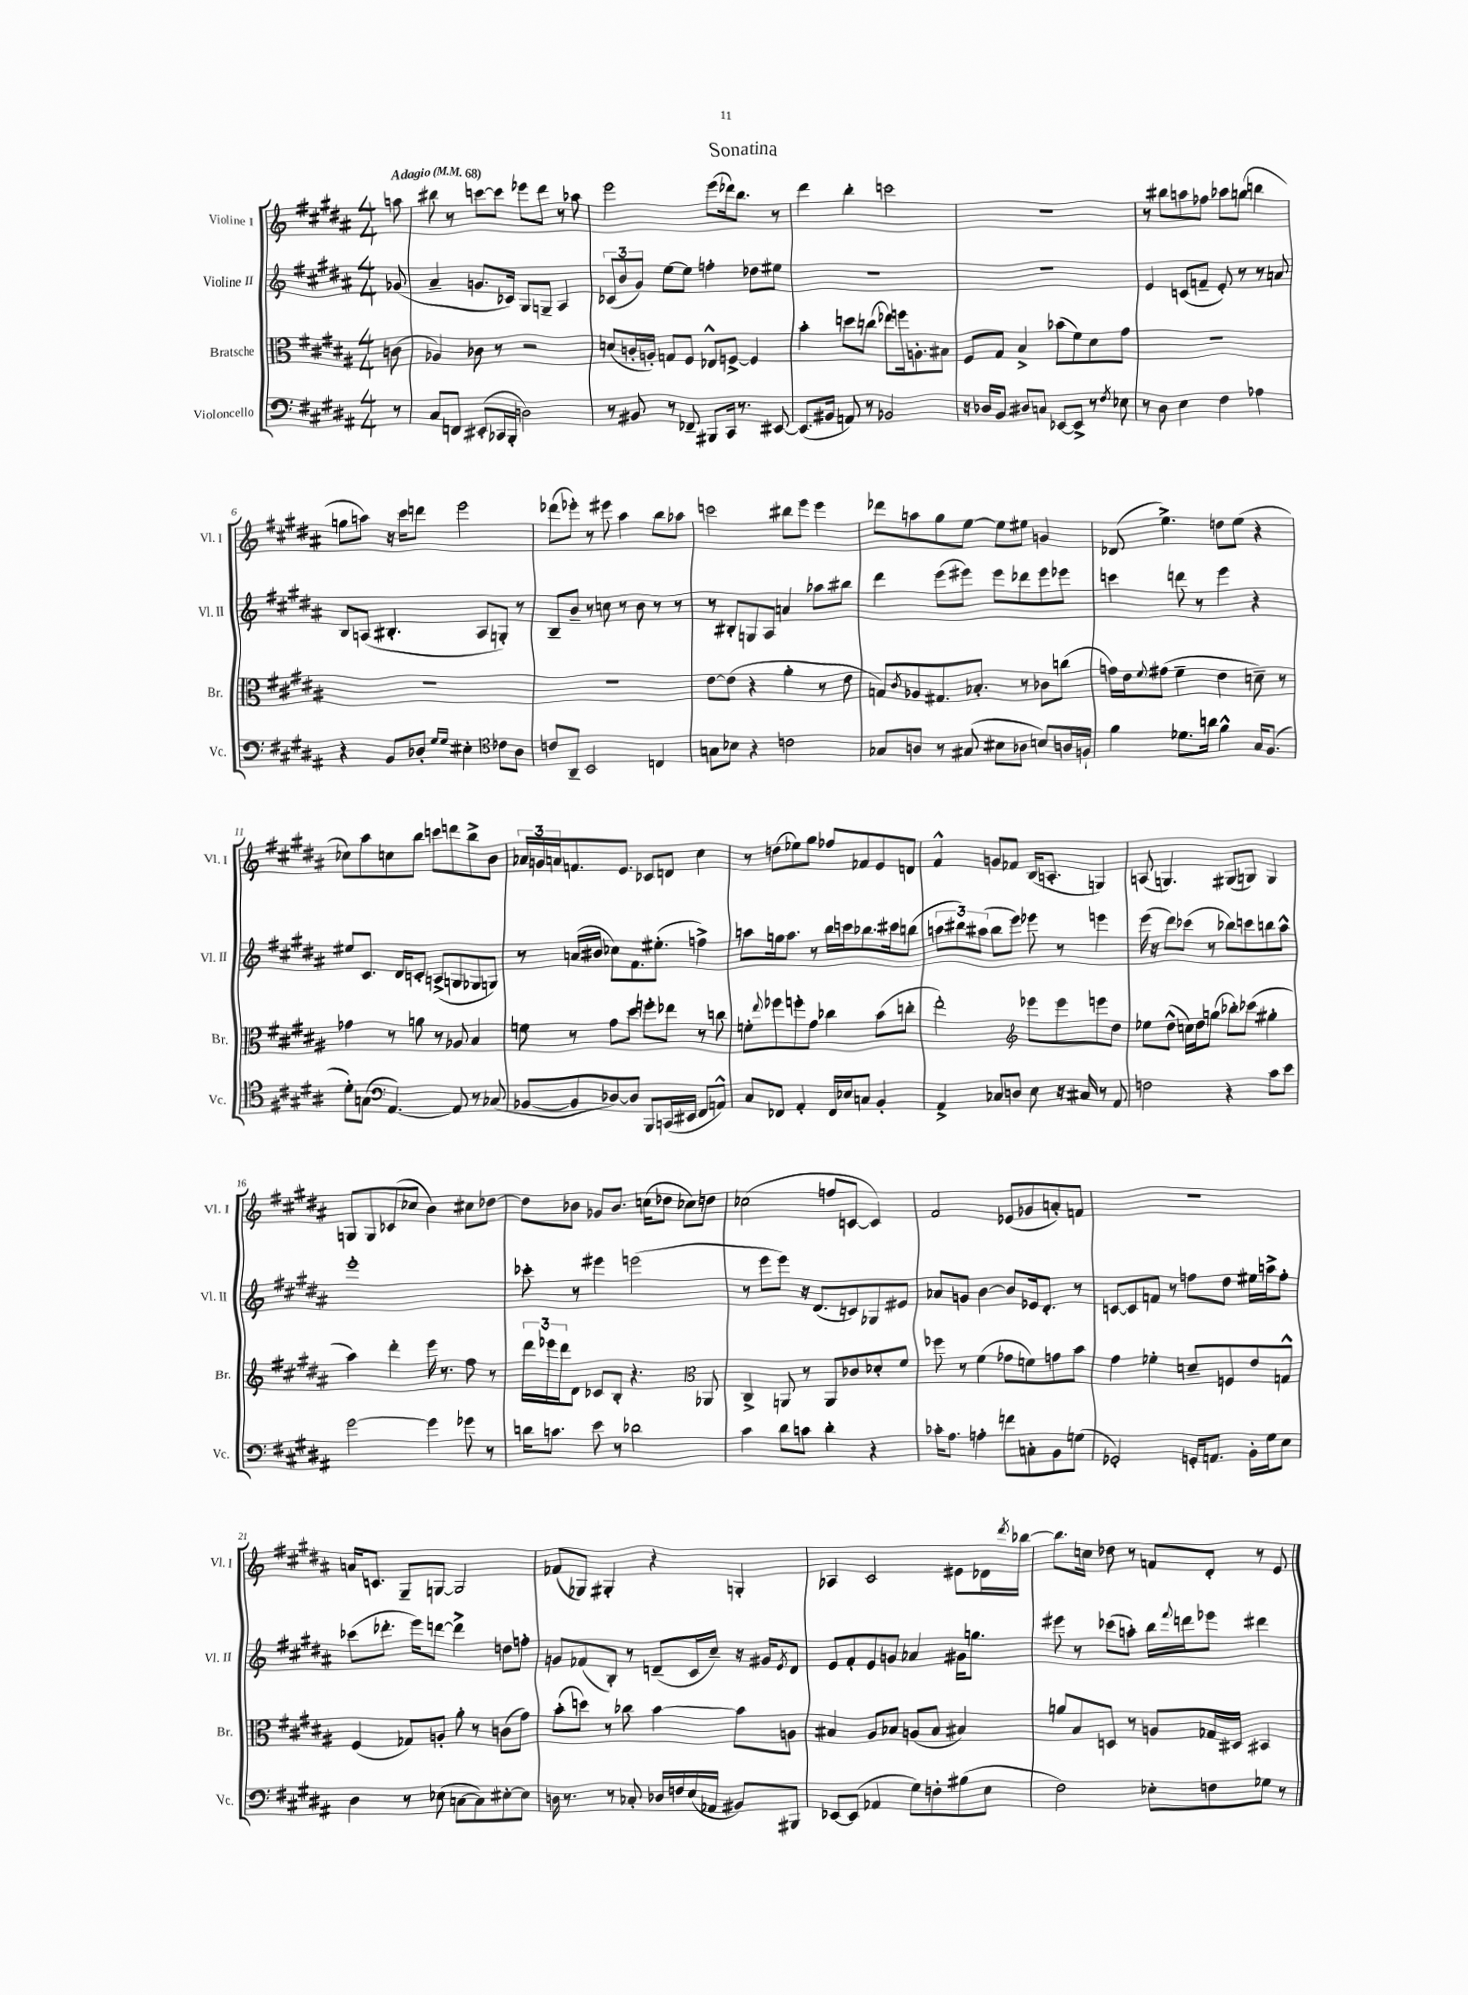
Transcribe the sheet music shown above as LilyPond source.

\header { title = "Sonatina" }
<<
\new StaffGroup <<
\new Staff = "s0" \with { instrumentName = "Violine I" shortInstrumentName = "Vl. I" } {
    \clef treble \key b \major \numericTimeSignature \time 4/4 \partial 8 \tempo "Adagio" 4 = 68
    a''8 |
    bis''8 r8 c'''8~ c'''8 ees'''8 dis'''8 r8 aes''8 |
    e'''2 e'''8( des'''16) b''8. r8 |
    dis'''4 b''4-. c'''2 |
    r1 |
    r8 bis''8 a''8 fes''8 aes''8 g''8( b''4 |
    g''8 a''8) r16 cis'''16 d'''8 e'''2 |
    des'''8( ees'''8-.) r8 eis'''8 ais''4 b''8 aes''8 |
    c'''2 bis''8 e'''8 e'''4 |
    des'''8 a''8 gis''8 e''8~ e''8 eis''8 g'4 |
    des'8( e''4.->) d''8 e''8( r4 |
    ces''8) ais''8 c''8 b''8 c'''8 d'''8 b''8-> b'8 |
    \tuplet 3/2 { aes'16 g'16 a'16 } f'8. e'8. ces'8 d'8 cis''4 |
    r8 d''8( ees''8) gis''8 fes''8 fes'8 e'8 d'8 |
    fis'4-^ g'8 fes'8 b16( a8.-. g4) |
    a8( g4.) gis8( g8) g4 |
    g8 g8 ces'8( ces''8 b'4) cis''8 des''8~ |
    des''8 bes'8 ges'8 bes'8. c''16( des''8 ces''8) d''8 |
    ces''2( f''8 c'8~ c'4) |
    fis'2 ees'8( ges'8 a'8-.) f'8 |
    r1 |
    a'16 c'8. gis8-- g8~ g2 |
    fes'8( ges8) gis4-. r4 g4-. |
    aes4 cis'2 eis'8 des'16 \acciaccatura { dis'''8 } bes''16~ |
    bes''8. c''16 des''8 r8 f'8 dis'8-. r8 e'8 \bar "|." |
}
\new Staff = "s1" \with { instrumentName = "Violine II" shortInstrumentName = "Vl. II" } {
    \clef treble \key b \major \numericTimeSignature \time 4/4 \partial 8
    ges'8( |
    ais'4-- g'8. ces'16) gis8 g8-- ais4 |
    \tuplet 3/2 { ces'8( b'8 gis'8) } e''8~ e''8 f''4-. des''8 eis''8 |
    R1 |
    R1 |
    e'4 c'8( f'8-- e'8-.) r8 r8 a'8 |
    b8 a8( bis4.-. a8 g8-.) r8 |
    b8-- b'8-- r8 c''8 r8 b'8 r8 r8 |
    r8 bis8-. g8 ais8 a'4 aes''8 bis''8 |
    dis'''4 e'''8( eis'''8) eis'''8 des'''8 eis'''8 ees'''8 |
    c'''4 d'''8 r8 e'''4 r4 |
    eis''8 cis'8. dis'16 c'8-. a8->( g8 ges8 g8) |
    r8 a'16( bis'16 ces''8) fis'8. eis''8.-.( f''4->) |
    a''8 g''16 a''8. r8 b''16 c'''16 bes''8. cis'''16 b''8( |
    \tuplet 3/2 { a''8 bis''8) ais''8( } bis''8 e'''8) ees'''8 r8 e'''4 |
    e'''16( r16 dis'''8) ces'''8( r8 bes''8) c'''8 b''8 ais''8-^ |
    e'''1-. |
    ces'''8-. r8 eis'''4 e'''2( |
    r8 e'''8 e'''8) r16 dis'8.( c'8) ges8 eis'8 |
    aes'8 g'8 b'4~ b'8 ees'16 dis'8.-. r8 |
    c'8~ c'8 f'8 r8 f''8 dis''8 eis''16 a''16-> f''8-. |
    ces'''8( des'''8.-. e'''16) d'''8~ d'''4-> d''8 f''8-. |
    g'8 fes'8( b8-.) r8 d'8--( cis'16 cis''16--) r16 gis'16 \acciaccatura { e'8 } d'8 |
    e'8 fis'8-. e'8 g'8 aes'4 gis'16 g''8. |
    eis'''8 r8 ces'''8( a''8-.) b''16 \appoggiatura { fis'''8 } d'''16 ees'''8 dis'''4 \bar "|." |
}
\new Staff = "s2" \with { instrumentName = "Bratsche" shortInstrumentName = "Br." } {
    \clef alto \key b \major \numericTimeSignature \time 4/4 \partial 8
    c'8( |
    aes4) ces'8 r8 r2 |
    d'8( c'16-. a16-.) g8 fis8 ees8-^ f8~-> f4 |
    b'4-. d''8 c''8( ees''8) f''16 a8.-. bis8 |
    fis8 gis8 b4-> bes'8( fis'8) dis'8 gis'8 |
    R1 |
    R1 |
    R1 |
    e'8~ e'8( r4 ais'4-. r8 e'8 |
    g8) \acciaccatura { cis'8 } aes8 gis8. bes8.-. r8 ces'8 c''8( |
    g'16) e'16 \appoggiatura { fis'8 } gis'8( fis'4-- e'4 d'8--) r8 |
    ges'4 r8 a'8 r8 aes8 b4 |
    f'8 r8 gis'8 dis''8 f''8-. ees''8 r8 c''8 |
    f'8-. \appoggiatura { e''8 } fes''8 f''8-. gis'8 ces''4 b'8( c''8-. |
    e''2-.) \clef treble ees'''8 ees'''8 e'''8 dis''8 |
    ees''8 dis''8-^( c''16) dis''16 g''8( bes''8-.) ces'''8( gis''4-. |
    ais''4) dis'''4-. e'''16 r8. fis''8 r8 |
    \tuplet 3/2 { dis'''16 ees'''16 dis'''16 } dis'8 ces'8 b8-. r4. \clef alto aes,8 |
    cis4-> a,8 r8 a,8 ces'8 des'8-. fis'8 |
    fes''8 r8 fis'4( ges'8 f'8) g'8 b'8 |
    gis'4 fes'4-. d'8-- f8 e'8 g8-^ |
    fis4( ges8) a8-. ais'8-. r8 c'8( gis'8) |
    b'8-.( d''8) r8 ces''8 b'4~ b'8 a8 |
    bis4 ais8 bes8 a8( bes8 bis4) |
    a'8 b8 d8 r8 a8 ges16 dis16 bis,4 \bar "|." |
}
\new Staff = "s3" \with { instrumentName = "Violoncello" shortInstrumentName = "Vc." } {
    \clef bass \key b \major \numericTimeSignature \time 4/4 \partial 8
    r8 |
    cis8 f,8 eis,8-.( ces,16 b,,16-. d2) |
    r8 bis,8 r8 fes,8-- bis,,8 cis,16 r8. eis,8~ |
    eis,8.( bis,16 a,8) r8 bes,2 |
    r16 des16 b,8 dis8 c8 ees,8~ ees,8-> r8 \acciaccatura { fis8 } ees8 |
    r8 dis8 e4 fis4 aes4 |
    r4 b,8 des8-. \grace { gis16 gis16 } eis4-. \clef tenor ces'8 ais8 |
    c'8 ais,8-- b,2 c4 |
    g8 bes8 r4 c'2 |
    ges8 a8 r8 gis8( bis8 aes8 b8) a16 f16-! |
    fis'4 des'8. a'16 fis'4-^ gis16 fis8.( |
    dis'8-.) g8( \clef bass ais,4.~) ais,8 r8 ces8( |
    bes,8~ bes,8 des8~) des8 b,,8 c,16( eis,16 fis,8 a,8-^) |
    cis8 fes,8 ais,4-. fes,16 ees16 c8 b,4-. |
    ais,4-> ces8 d8 e8 r16 cis16 r8 ais,8 |
    f2 r4 cis'8 e'8 |
    gis'2~ gis'4 ges'8 r8 |
    d'16 c'8. e'8 r8 des'2 |
    cis'4 dis'8 c'8 dis'4-. r4 |
    ces'16-. ais8. a4-. f'8 c8-. b,8 g8( |
    ges,2-.) g,16-. a,8. b,16-. gis16 e8 |
    dis4 r8 ees8( c8~ c8) eis8~-. eis8 |
    d16 r8. r8 ces8-. des16 f16 e16( aes,16 bis,8) bis,,8 |
    ees,8~ ees,8( aes,4 gis8) f8-. bis8( e8 |
    fis2) ees8-. f8 ges8 r8 \bar "|." |
}
>>
>>
